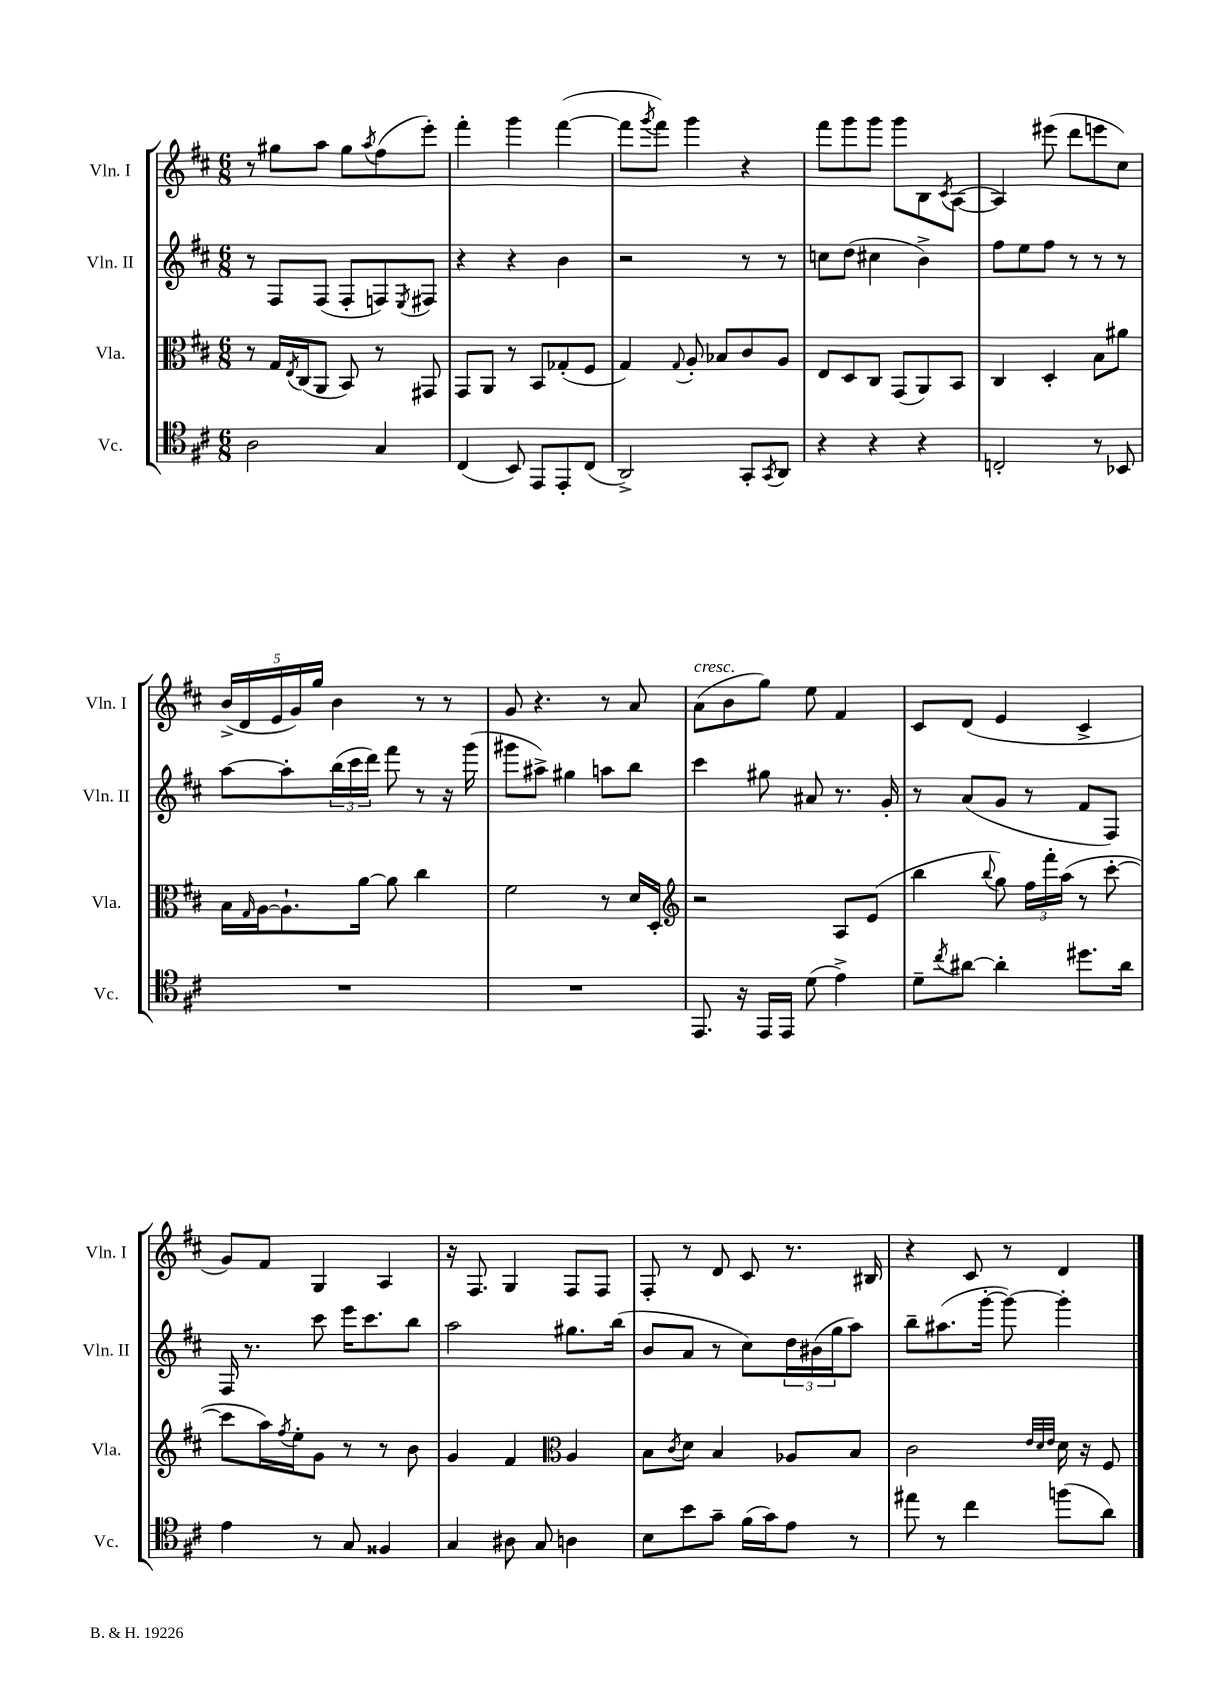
<<
\new StaffGroup <<
\new Staff = "s0" \with { instrumentName = "Vln. I" shortInstrumentName = "Vln. I" } {
    \clef treble \key d \major \numericTimeSignature \time 6/8
    r8 gis''8 a''8 gis''8 \acciaccatura { a''8 } fis''8( e'''8-.) |
    fis'''4-. g'''4 fis'''4~( |
    fis'''8 \acciaccatura { g'''8 } fis'''8) g'''4 r4 |
    fis'''8 g'''8 g'''8 g'''8 b8 \acciaccatura { cis'8 } a8~( |
    a4) eis'''8( d'''8 e'''8 cis''8) |
    \tuplet 5/4 { b'16->( d'16 e'16 g'16) g''16 } b'4 r8 r8 |
    g'8 r4. r8 a'8 |
    a'8^\markup { \italic "cresc." }( b'8 g''8) e''8 fis'4 |
    cis'8 d'8( e'4 cis'4-> |
    g'8) fis'8 g4 a4 |
    r16 fis8. g4 fis8 fis8 |
    fis8-. r8 d'8 cis'8 r8. bis16 |
    r4 cis'8 r8 d'4 \bar "|." |
}
\new Staff = "s1" \with { instrumentName = "Vln. II" shortInstrumentName = "Vln. II" } {
    \clef treble \key d \major \numericTimeSignature \time 6/8
    r8 fis8 fis8( fis8-. f8) \acciaccatura { e8 } fis8 |
    r4 r4 b'4 |
    r2 r8 r8 |
    c''8 d''8( cis''4 b'4->) |
    fis''8 e''8 fis''8 r8 r8 r8 |
    a''8~ a''8-. \tuplet 3/2 { b''16( cis'''16 d'''16) } fis'''8 r8 r16 g'''16( |
    gis'''8 ais''8->) gis''4 a''8 b''8 |
    cis'''4 gis''8 ais'8 r8. g'16-. |
    r8 a'8( g'8 r8 fis'8 fis8) |
    fis16 r8. cis'''8 e'''16 cis'''8. b''8 |
    a''2 gis''8. b''16( |
    b'8 a'8 r8 cis''8) \tuplet 3/2 { d''16 bis'16( g''16 } a''8) |
    b''8-- ais''8.( g'''16~-. g'''8~) g'''4-. \bar "|." |
}
\new Staff = "s2" \with { instrumentName = "Vla." shortInstrumentName = "Vla." } {
    \clef alto \key d \major \numericTimeSignature \time 6/8
    r8 g16 \acciaccatura { e8 } cis16( a,8 b,8) r8 gis,8 |
    g,8 a,8 r8 b,8 ges8-.( fis8 |
    g4) \appoggiatura { g8 } a8-. bes8 cis'8 a8 |
    e8 d8 cis8 g,8( a,8) b,8 |
    cis4 d4-. b8 ais'8 |
    b16 \grace { g16 } a16~ a8.-! a'16~ a'8 cis''4 |
    fis'2 r8 d'16 d16-. |
    \clef treble r2 a8 e'8( |
    b''4 \appoggiatura { b''8 } g''8) \tuplet 3/2 { fis''16 fis'''16-. a''16( } r8 cis'''8~-. |
    cis'''8 a''16) \acciaccatura { fis''8 } e''16-. g'8 r8 r8 b'8 |
    g'4 fis'4 \clef alto a4 |
    b8 \acciaccatura { cis'8 } d'8 b4 aes8 b8 |
    cis'2 \grace { e'32 d'32 e'32 } d'16 r16 fis8 \bar "|." |
}
\new Staff = "s3" \with { instrumentName = "Vc." shortInstrumentName = "Vc." } {
    \clef tenor \key d \major \numericTimeSignature \time 6/8
    a2 g4 |
    cis4( b,8) e,8 e,8-. cis8( |
    a,2->) g,8-. \acciaccatura { g,8 } a,8 |
    r4 r4 r4 |
    c2-. r8 bes,8 |
    R2. |
    R2. |
    e,8. r16 e,16 e,16 d'8( e'4->) |
    d'8-- \acciaccatura { cis''8 } ais'8~ ais'4-. dis''8. ais'16 |
    e'4 r8 g8 fisis4 |
    g4 ais8 g8 a4 |
    b8 b'8 g'8-- fis'16( g'16) e'8 r8 |
    eis''8 r8 cis''4 f''8( a'8) \bar "|." |
}
>>
>>
\layout { \context { \Score \remove "Bar_number_engraver" } }
